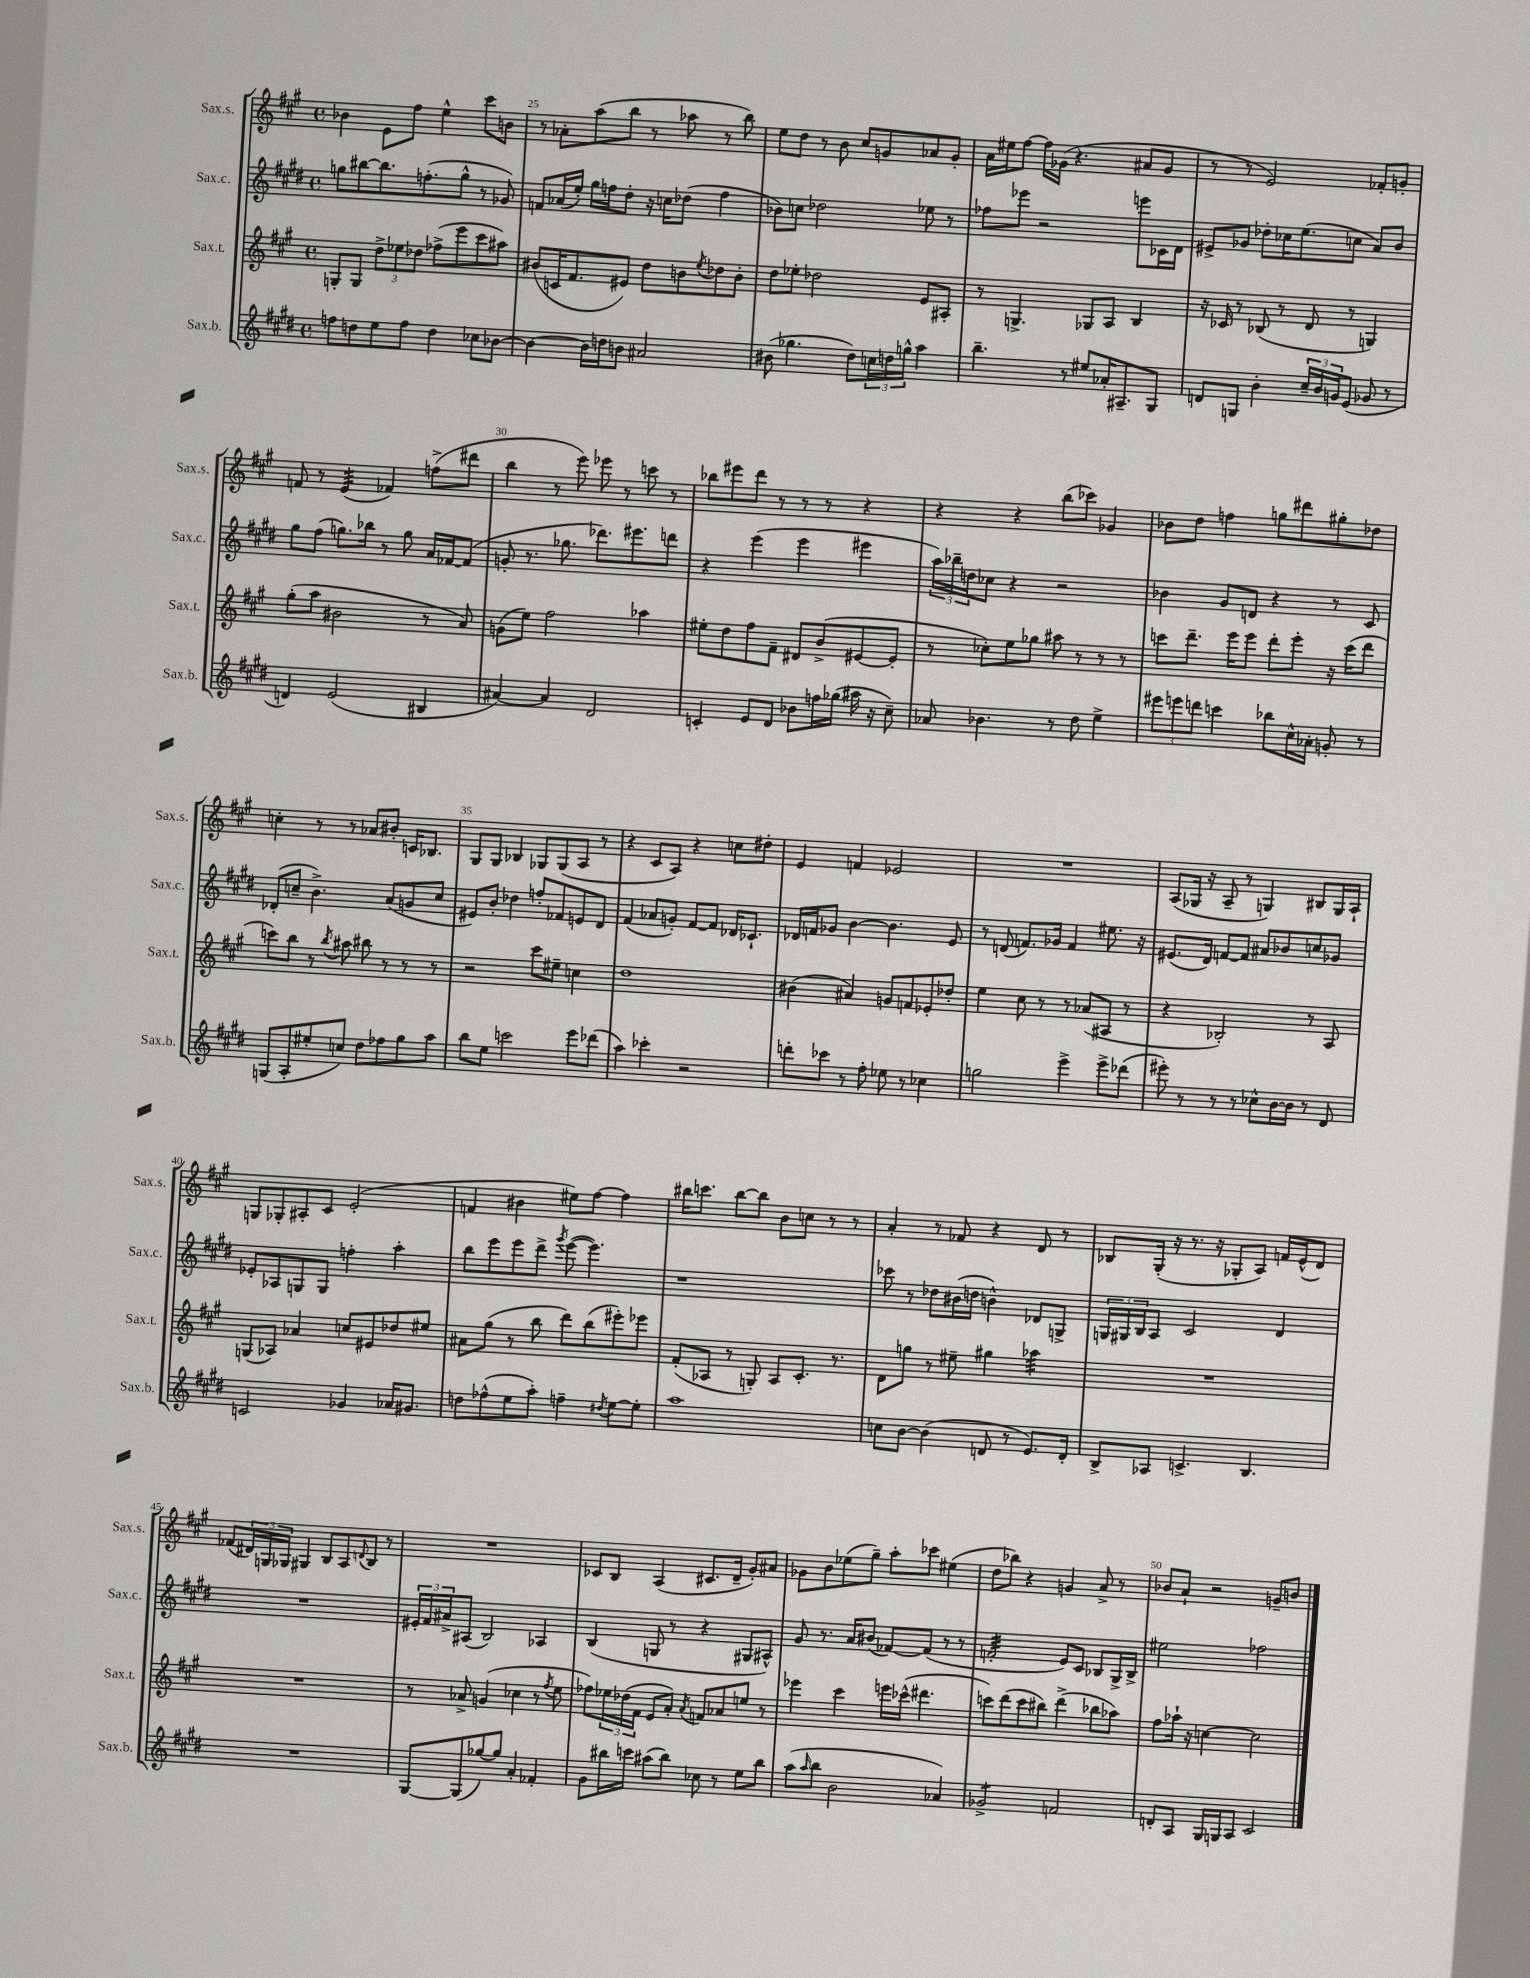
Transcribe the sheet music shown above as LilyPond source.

<<
\new StaffGroup <<
\new Staff = "s0" \with { instrumentName = "Sax.s." shortInstrumentName = "Sax.s." } {
    \clef treble \key a \major \defaultTimeSignature \time 4/4
    bes'4 e'8 fis''8 e''4-^ cis'''8 b'8 |
    r8 aes'8-. a''8( b''8 r8 aes''8 r8 b''8) |
    e''8 d''8 r8 b'8 cis''8 g'8 aes'8 g'8-. |
    a'16 eis''16 fis''8~ fis''16 ges'16( r4. ais'8 ges'8 |
    r8 r8 e'2) fes'8-. g'8-. |
    f'8 r8 e'4:32( fes'4) f''8->( dis'''8 |
    b''4 r8 e'''8) ees'''8 r8 c'''8 r8 |
    bes''8 eis'''8 d'''8 r8 r8 r8 r4 |
    r4 r4 b''8( ces'''8) ges'4 |
    bes'8 d''8 f''4 g''8 dis'''8 gis''8-. des''8 |
    c''4-. r8 r8 aes'8 bis'8-. c'16 bes8. |
    gis8 gis8 bes4 ges8 ges8( a8 r8 |
    r4 cis'8 a8) r4 c''8 dis''8-. |
    e'4 f'4 ees'2 |
    R1 |
    a8( ges16 r16 a8-- r8 g4) bis8 g16 a16-! |
    g8 ges8-. ais8-. cis'8 e'2-.( |
    f'4 bis'4 eis''8) fis''8~ fis''4 |
    bis''16 c'''8. bis''8~ bis''8 b'8 c''8 r8 r8 |
    a'4-. r8 fes'8 r4 d'8 r8 |
    bes8 gis16-.( r16 r8. r16 ges8-. a8) f'16 e'16-^( d'8) |
    fes'8( \tuplet 3/2 { dis'16) g16 ges16 } gis4 b8 a8 \appoggiatura { d'8 } b8 r8 |
    R1 |
    ces'8 b8 a4( cis'8. d'16-- gis'8-.) ais'8 |
    ges'8 b'8 ees''8( gis''8--) a''8-. ces'''8 eis''4( |
    d''8 bes''8) r4 g'4 a'8-> r8 |
    bes'8 a'8-! r2 g'8-- b'8 \bar "|." |
}
\new Staff = "s1" \with { instrumentName = "Sax.c." shortInstrumentName = "Sax.c." } {
    \clef treble \key e \major \defaultTimeSignature \time 4/4
    g''8 bis''8~ bis''8. f''8.-.( g''8-^ r8 ges'8) |
    f'8 aes'16( e''16-.) gis''16 f''16 dis''8-. r16 c''16 des''8( f''4 |
    bes'8) c''8 des''2 ees''8 r8 |
    fes''8 ees'''8 r2 e'''8 ces'16 dis'16 |
    eis'8-> ges'8 des''8-. ces''16 e''8.( c''8 a'8) b'8 |
    gis''8 fis''8( g''8.) bes''16 r8 g''8 a'16 fes'16~ fes'8( |
    g'8-. r8. ges''8. des'''8.) eis'''8. d'''8 |
    r4 e'''4( e'''4 eis'''4 |
    \tuplet 3/2 { a''16) bes''16-- d''16 } ces''8 r4 r2 |
    bes'4 gis'8 d'8 r4 r8 cis'8 |
    des'8-.( c''8-- b'4.->) a'8( g'8 c''8 |
    eis'8) b'8-. des''4 f''8-. fes'8 e'8 dis'8 |
    fis'4( aes'8 g'8-.) fis'8~ fis'8 des'16 ces'8.-! |
    des'16 f'16 ges'8 b'4~ b'4. e'8 |
    r8 d'8( f'8.) ges'16 f'4 eis''8. r16 |
    eis'8.( dis'16) f'8~ f'8 ais'8 bes'8 c''8 ges'8 |
    ees'8-. aes8 g8 g8 f''4-. a''4-. |
    b''8 e'''8 e'''8 dis'''8-> \acciaccatura { gis'''8 } e'''8~( e'''4.) |
    r1 |
    ces'''8 r8 des''8 bis'16( d''16 b'4-^) des'8 g8-> |
    \tuplet 3/2 { g16 gis16 b16 } a8 cis'2 dis'4 |
    R1 |
    \tuplet 3/2 { eis'16-. fis'16 ais'16-> } ais8( b2) aes4 |
    b4( g8 r8 r4 gis8 ais8-^) |
    gis'8 r8. a'16 bis'8( fes'8~) fes'8( r8 r8 |
    f'2:32-. e'8) cis'8 bes8 gis16-> bes16-> |
    eis''2 fes''2 \bar "|." |
}
\new Staff = "s2" \with { instrumentName = "Sax.t." shortInstrumentName = "Sax.t." } {
    \clef treble \key a \major \defaultTimeSignature \time 4/4
    g8-. g8 \tuplet 3/2 { d''8-> ees''8 des''8 } fes''8->( e'''8 cis'''8 ais''8) |
    bis'8( c'16 fis'8. eis'8) d''8 b'8 \acciaccatura { e''8 } des''8 b'8-. |
    d''8 ees''8-. des''2 e'8 ais8-. |
    r8 g4.-> ges8 a8 b4 |
    r16 ces'16 r8 bes8( r8 d'8 r8 g4) |
    gis''8-.( a''8 bis'2 r8 a'8) |
    g'8( e''8) fis''2 aes''4 |
    eis''8-. d''8 fis''8 fis'8-- dis'8 b'8->( eis'8~ eis'8-. |
    r8 ces''8-.) e''8 ges''8 ais''8 r8 r8 r8 |
    c'''8 d'''8.-- e'''16 e'''8 d'''8-. e'''8-. r16 c'''16( d'''8 |
    c'''8) b''8 r8 \acciaccatura { b''8 } ais''8 bis''8 r8 r8 r8 |
    r2 cis'''8 eis''8-- c''4 |
    d''1 |
    bis'4( ais'4) g'8 f'8 ees'8-. des''8-. |
    e''4 cis''8 r8 r8 aes'8( ais8 r8 |
    r4 bes2-.) r8 a8 |
    g8( aes8) aes'4 c''8 eis'8 des''8 eis''8 |
    ais'8 gis''8( r8 b''8 d'''8) b''8( eis'''8-.) ees'''8 |
    fis'8-.( aes8 r8 g8-.) aes8 cis'8.-. r8. |
    d'8 g''8 r8 eis''8-- gis''4 aes''4:32 |
    R1 |
    R1 |
    r8 aes'8-> g'4( ces''4 r8 \acciaccatura { fis''8 } e''8 |
    fes''8) \tuplet 3/2 { ees''16 des''16( fis'16 } e'8 a'8-.) \acciaccatura { a'8 } f'8 aes'8 e''8 r8 |
    ees'''4 cis'''4 e'''16 ces'''16-^( dis'''4. |
    c'''8) d'''8( c'''8 bis''8) d'''4->( bes''8 aes''8) |
    fis''8 aes''16-! r16 c''4~ c''2 \bar "|." |
}
\new Staff = "s3" \with { instrumentName = "Sax.b." shortInstrumentName = "Sax.b." } {
    \clef treble \key e \major \defaultTimeSignature \time 4/4
    f''8 d''8 e''8 f''8 d''4 ces''8 bes'8~ |
    bes'4~ bes'16 d''16 b'8 ais'2 |
    bis'8( ges''4. dis''8) \tuplet 3/2 { c''16 d''16 g''16-^ } a''4 |
    b''4.-- r8 eis''8 aes'16-. ais8.-- gis8 |
    d'8 g8 b'4-. \tuplet 3/2 { cis''16-- b'16 g'16 } e'8( ges'8 r8 |
    d'4) e'2( bis4 |
    ais'4~) ais'4 dis'2 |
    c'4-. e'8 dis'8 bes'8 f''16 ges''16( ais''16 r16 cis''8--) |
    aes'8 bes'4. r8 dis''8 e''4-> |
    \tuplet 3/2 { eis'''8 e'''8 d'''8 } c'''4 bes''8 cis''16-^ aes'16-. g'8-. r8 |
    g8( a8-. eis''8-. c''8) dis''8 fes''8 gis''8 a''8 |
    b''8 e''8 c'''2 e'''8 des'''8( |
    a''4) ces'''4-. r2 |
    d'''8-. ces'''8 r8 fis''8-. ees''8 r8 ces''4 |
    g''2 e'''4-> e'''8-> des'''8( |
    eis'''8-.) r8 r8 r8 ces''8-^ b'16~ b'16 r8 dis'8 |
    c'2 ges'4 aes'16 gis'8. |
    d''8 fes''8-^( e''8 a''8-.) f''4-- \acciaccatura { dis''8 } e''8~ e''8-. |
    a''1 |
    c''8 b'8~ b'4( d'8 r8 e'8.) d'16-. |
    b8-> aes8 c'4.-> b4. |
    R1 |
    gis8~ gis8( ges''8~) ges''8 a'4-. fes'4-. |
    gis'8 bis''16 c'''16 ais''8( bis''8) ces''8 r8 e''8 bis''8 |
    a''8( \grace { a''16 } b''8 b'2 aes'4) |
    ges'2:8-> f'2 |
    d'8-. a8 gis16 g16 a8 cis'2 \bar "|." |
}
>>
>>
\layout { \context { \Score currentBarNumber = #24 \override BarNumber.break-visibility = ##(#f #t #t) barNumberVisibility = #(every-nth-bar-number-visible 5) } }
